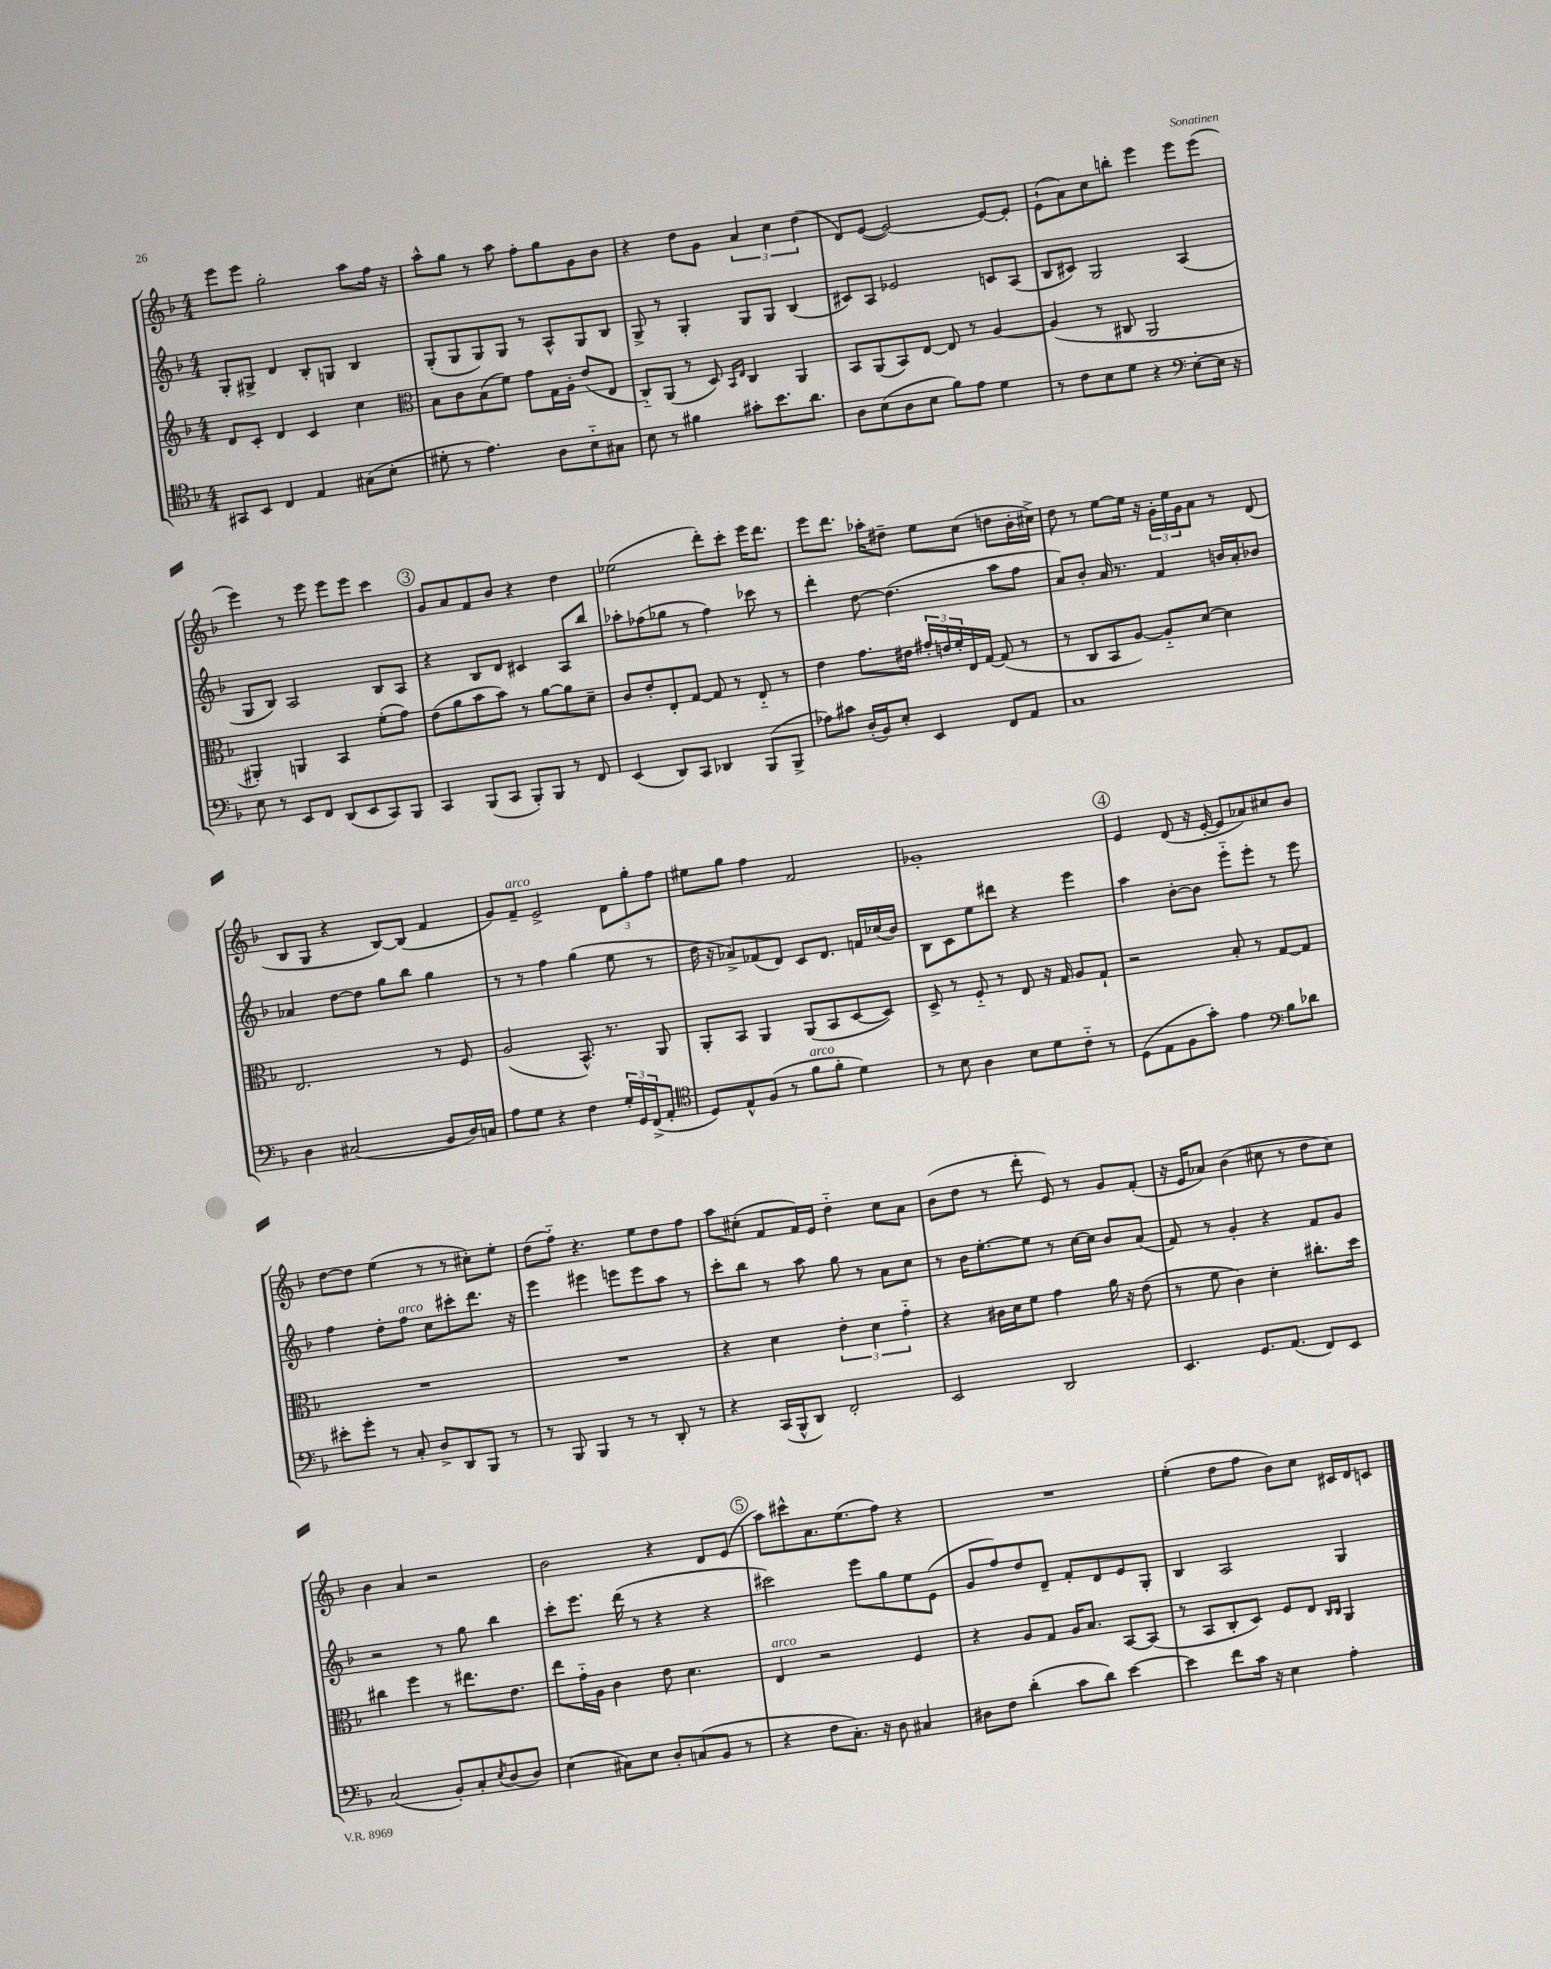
<<
\new StaffGroup <<
\new Staff = "s0" {
    \clef treble \key f \major \numericTimeSignature \time 4/4
    e'''8 e'''8 g''2-. a''8 f''16 r16 |
    a''8-^ g''8 r8 a''8 f''8-. g''8 g'8 bes'8 |
    r4 d''8 g'8 \tuplet 3/2 { a'4 c''4 d''4( } |
    d'8) e'8~( e'2~) e'8~ e'8-. |
    e'8-!( a'8) c''8 b''8-. e'''4 e'''8 e'''8( |
    e'''4) r8 e'''8 e'''8 e'''8 c'''4 |
    \mark \markup { \circle "3" } g'8 a'8 f'8 bes'8 r4 d''4 |
    ees''2( d'''8-.) c'''8-. e'''16 d'''8. |
    e'''8 d'''8. aes''16-. dis''8-- e''8 c''8( d''8 bes'16-. cis''16->) |
    d''8 r8 e''8~ e''16 r16 \tuplet 3/2 { g'16-. e''16 g'16 } a'8 r8 d'8( |
    bes8 g8 r4 bes8~) bes8( f'4 |
    g'8) f'8--^\markup { \italic "arco" } e'2-> \tuplet 3/2 { d'8 g''8-. f''8 } |
    eis''8 g''8 f''4 f'2 |
    ges'1-. |
    \mark \markup { \circle "4" } e'4 d'8( r16 e'16~-. e'8 aes'8) cis''8 bes'8 |
    d''8~ d''8 e''4( r8 r8 cis''8-.) e''8-. |
    d''8( f''8-_) r4. e''8 d''8 f''8 |
    a''8 cis''8-.( f'8 f'16) e'16 d''4-_ cis''8 a'8 |
    bes'8( d''8 r8 d'''8-. e'8) r8 g'8 f'8-.( |
    r16 e'16 aes'8) bes'4( cis''8 r8 d''8 cis''8) |
    bes'4 a'4 r2 |
    bes'2 r4 d'8 e'8( |
    \mark \markup { \circle "5" } a''8) cis'''8-^ a'8. e''8.( f''8) r4 |
    R1 |
    e''4-.( d''8 f''8 bes'8) c''8 cis'16 d'16 c'8 \bar "|." |
}
\new Staff = "s1" {
    \clef treble \key f \major \numericTimeSignature \time 4/4
    g8-. gis8-> d'4 bes8-. g8 bes4 |
    g8-.( g8 g8) g8 r8 a8-^ g8 bes8 |
    g8-> r8 g4-. g8 g8 bes4( |
    cis'8) a8 ees'2 c'8 a8( |
    bes8 cis'8) g2 a4( |
    g8 bes8) a2 bes8 a8 |
    \mark \markup { \circle "3" } r4 bes8 d'8 cis'4 a8 bes''8 |
    aes''8-. fes''8( ges''8 r8 fes''4) ces'''8 r8 |
    d'''4-. d''8~ d''4.( a''8 f''8 |
    a'8) bes'8-. a'16 r8. f'4 b'16 a'16-. bes'8 |
    aes'4 d''8~ d''8 g''8 bes''8 g''4 |
    r8 r8 f''4 g''4( e''8 r8 |
    d''16 r16 aes'8->) fes'8( d'8) c'8 d'8. f'16 ces''16( bes'16) |
    bes8 c'8 e''8 dis'''8 r4 e'''4 |
    \mark \markup { \circle "4" } a''4 bes'8~-. bes'8 e'''8-_ e'''8-. r8 e'''8 |
    f''4 d''8-. f''8^\markup { \italic "arco" } c''8 cis'''8-. d'''8. r16 |
    e'''4 eis'''4 e'''8 e'''8 a''8 r8 |
    c'''8-. bes''8 r8 a''8 g''8 r8 a'8 c''8 |
    r8 bes'16 e''8.~-. e''8 r8 c''16~ c''16 bes'8 a'8( |
    f'8) r8 g'4-. r4 f'8 g'8 |
    r2 r8 g''8 bes''4 |
    c'''8-. e'''8. d'''16( r8 r4 r4 |
    \mark \markup { \circle "5" } cis'''2) e'''8 g''8 e''8 e'8( |
    g'8 f''8) d''8 d'8-- f'8-. d'8 e'8 g8-. |
    bes4 a2 g4 \bar "|." |
}
\new Staff = "s2" {
    \clef treble \key f \major \numericTimeSignature \time 4/4
    d'8 c'8-. d'4 c'4 c''4 |
    \clef alto bes8 c'8 bes8( f'8) g'8 g16 a16-. e'8( e8 |
    c8-_) a,8( r8 d8) \grace { bes,16 e16 } c4 a,4 |
    bes,8 a,8( bes,8) e8~ e8 r8 a4~ |
    a4( r8 cis8 a,2 |
    ais,4-.) a,4 bes,4 f'8-.( g'8) |
    \mark \markup { \circle "3" } e'8( a'8 bes'8 bes'8) r8 a'8~ a'8 d'8-- |
    c'8 e'8-. e8-. g8~ g8 r8 e8-_ r8 |
    e'4 g'8. eis'16 \tuplet 3/2 { gis'16-. e'16 f'16-. } e16 g16~ g8( r8 |
    r8 c8 bes,8 a8~) a8-_ d'8~ d'4 |
    e2. r8 f8 |
    a2( bes,8.-^) r8. a,8 |
    a,8-. bes,8 a,4 a,8( bes,8 d8~ d8) |
    d8-> r8 f8-_ r8 e8 r16 g16 a8 g8-! |
    \mark \markup { \circle "4" } r2 bes8-. r8 g8~ g8 |
    R1 |
    R1 |
    r4 d'4 \tuplet 3/2 { e'4-. d'4 g'4-_ } |
    r4 cis'16 d'16 f'8 g'4 a'16 r16 e'8( |
    r8 f'8 c'4) d'4-. cis''8.-. d''16 |
    cis''4 f''4 r8 eis''8. e'8. |
    e''8 g'16-_ a16 c'4 e'8 d'4. |
    \mark \markup { \circle "5" } e4^\markup { \italic "arco" } r2 f4 |
    r4 a8 g8 a16 bes8. bes,8~ bes,8( |
    r8 bes,8 c8-. d8) f8 e8 \grace { c16 c16 } a,4 \bar "|." |
}
\new Staff = "s3" {
    \clef tenor \key f \major \numericTimeSignature \time 4/4
    gis,8 bes,8 c4 e4 gis8( bes8-. |
    dis'8-. r8 e'4.) a8 bes8-_ gis8 |
    bes8 r8 fis'4 gis'8-. bes'8. a'8. |
    a8 bes8( a8 bes8 f'8) e'8 d'4 |
    r8 c'8 bes8 d'8 r4 \clef bass e8~-. e16 r16 |
    e8 r8 e,8 f,8 d,8( e,8 c,8) bes,,8 |
    \mark \markup { \circle "3" } c,4 bes,,8( c,8 bes,,8-.) bes,,8 r8 f,8 |
    e,4( d,8) c,8 des,4 bes,,8( bes,,8-> |
    aes8) cis'8 d16-.( bes,16) e8-. e,4 f,8 a,8 |
    c1 |
    d4 cis2( bes,8 d16) c16 |
    a8 g8 r4 f4 \tuplet 3/2 { g16-. g,16 f,16->( } a,8-. |
    \clef tenor d8) e8-^ f8( r8 f'8^\markup { \italic "arco" } f'8-. d'4) |
    r8 bes8 a4 bes8 d'8 c'8-_ r8 |
    \mark \markup { \circle "4" } d8( e8 f8 g'8-.) e'4 \clef bass bes8 des'8 |
    eis'8-. g'8-. r8 c8-. d8-> d,8 bes,,8 r8 |
    r8 bes,,8 bes,,4 r8 r8 d,8-. r8 |
    r4 c,16( bes,,16-^ d,8) f,2-. |
    e,2 d,2 |
    e,4. g,8. a,8.( f,8) e,8 |
    c2( bes,8-.) c8-. \acciaccatura { e8 } d8( d8) |
    e4( cis8) e8 d8-. c8( bes,8 r8 |
    \mark \markup { \circle "5" } r4 f8 c8.-.) r16 d8 cis4 |
    dis8 f8 d'4-.( c'8 d'8) e'4~ |
    e'4 f'8 c'16 r16 e4 a4-. \bar "|." |
}
>>
>>
\layout { \context { \Score \remove "Bar_number_engraver" } }
